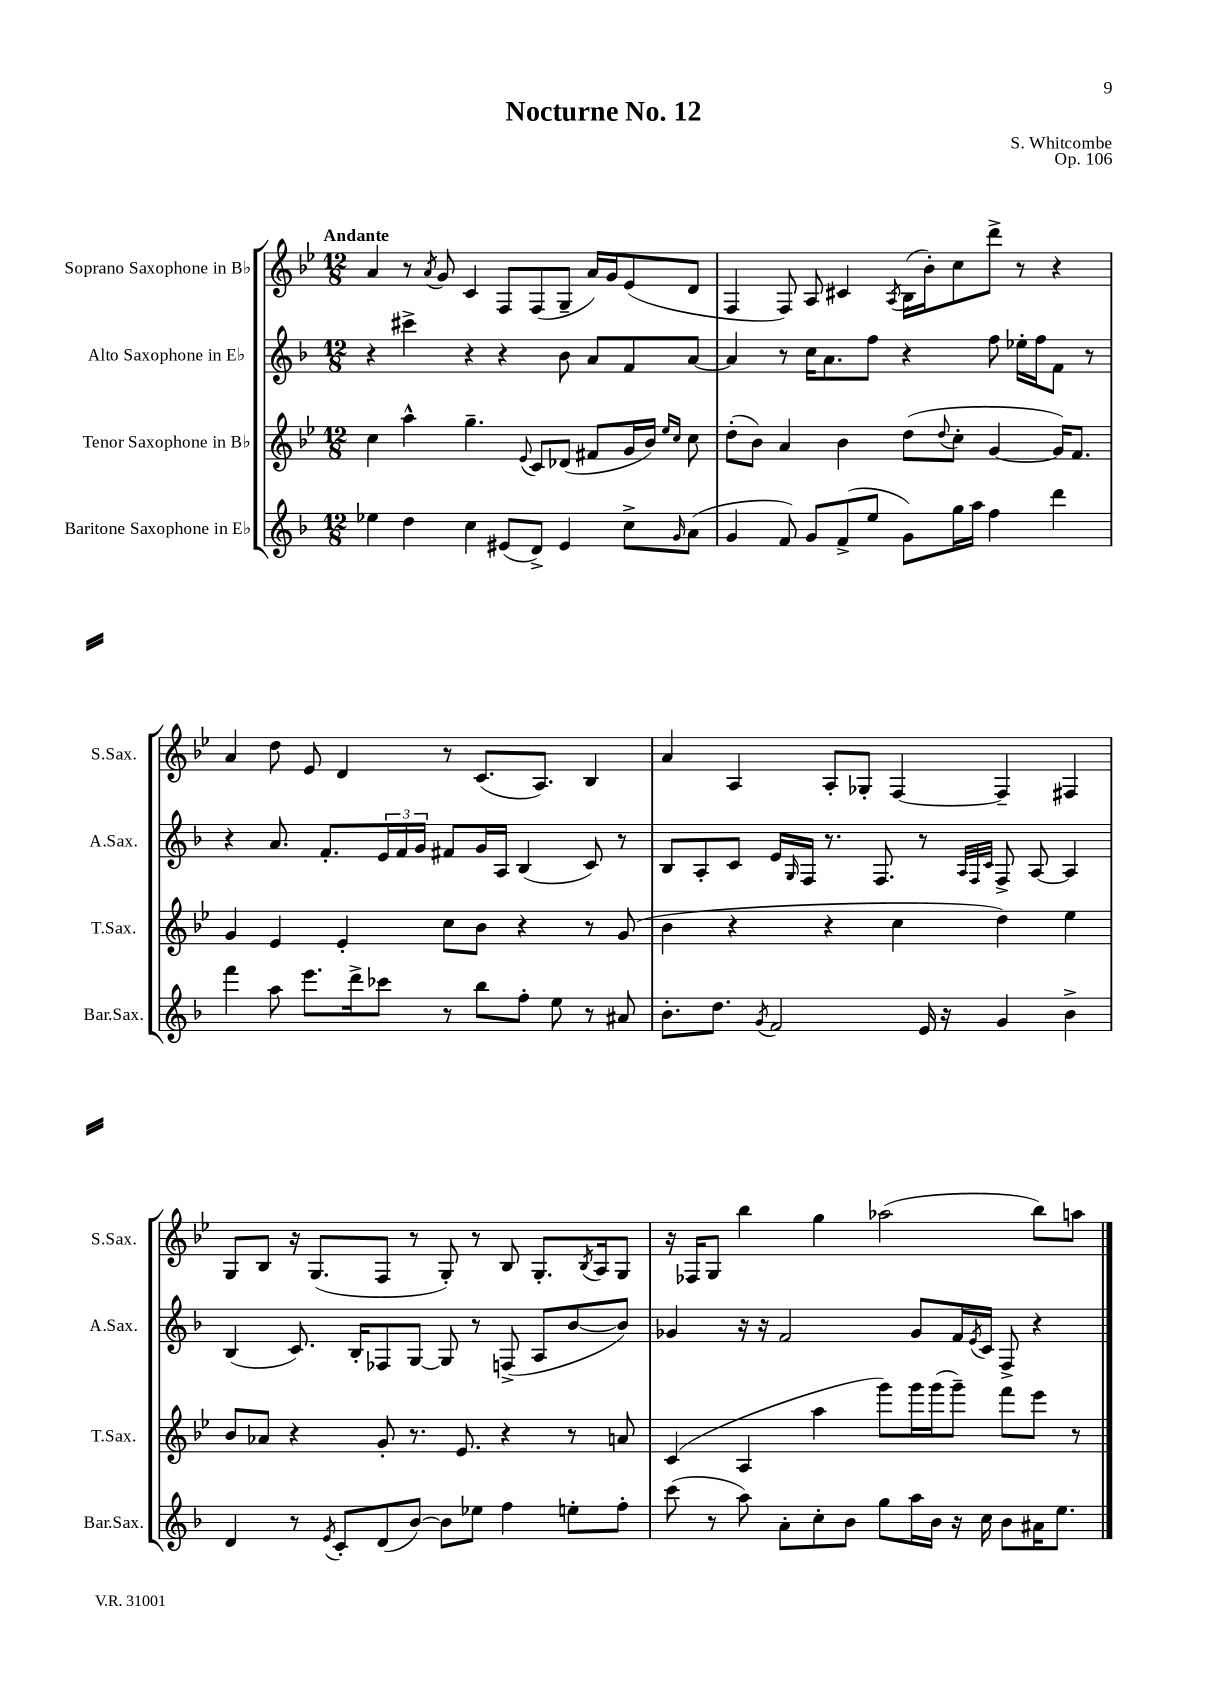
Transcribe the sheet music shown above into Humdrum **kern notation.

**kern	**kern	**kern	**kern
*part4	*part3	*part2	*part1
*staff4	*staff3	*staff2	*staff1
*I"Baritone Saxophone in E♭	*I"Tenor Saxophone in B♭	*I"Alto Saxophone in E♭	*I"Soprano Saxophone in B♭
*I'Bar.Sax.	*I'T.Sax.	*I'A.Sax.	*I'S.Sax.
*clefG2	*clefG2	*clefG2	*clefG2
*k[b-]	*k[b-e-]	*k[b-]	*k[b-e-]
*M12/8	*M12/8	*M12/8	*M12/8
=1	=1	=1	=1
!	!	!	!LO:TX:a:B:t=Andante
4ee-X\	4cc\	4r	4a/
4dd\	4aa^^\	4ccc#X^\	8r
.	.	.	8qa/
.	.	.	8g/
4cc\	4.gg~\	4r	4c/
(8e#X/L	.	4r	8F/L
.	8qqe-/	.	.
8d^/J)	8c/L	.	(8F/
4e#/	(8d-X/J	8b-\	8G~/J
.	8f#X/L	8a/L	16a/LL)
.	.	.	16g/J
8cc^\L	16g/L	8f/	(8e-/
.	16b-/JJ)	.	.
.	16qqee-/LL	.	.
16qqg/	16qqcc/JJ	.	.
(8a\J	8cc\	[8a/J	8d/J
=2	=2	=2	=2
4g/	(8dd'\L	4a/]	4F/
.	8b-\J)	.	.
8f/)	4a/	8r	8F/)
8g/L	.	16cc\KL	8A/
.	.	8.a\	.
(8f^/	4b-\	.	4c#X/
8ee/J	.	8ff\J	.
.	.	.	8qA/
8g\L)	(8dd\L	4r	(16B-\LL
.	.	.	16b-'\J)
.	8qqdd/	.	.
16gg\L	8cc'\J	.	8cc\
16aa\JJ	.	.	.
4ff\	[4g/	8ff\	8ddd^\J
.	.	16ee-X'\LL	8r
.	.	16ff\J	.
4ddd\	16g/KL])	8f\J	4r
.	8.f/J	.	.
.	.	8r	.
!!LO:LB:g=z
=3	=3	=3	=3
4fff\	4g/	4r	4a/
8aa\	4e-/	8.a/	8dd\
8.eee\L	.	.	8e-/
.	.	8.f'/L	.
.	4e-'/	.	4d/
16ddd^\k	.	.	.
8ccc-X\J	.	24e/L	.
.	.	24f/	.
.	.	24g/JJ	.
8r	8cc\L	8f#X/L	8r
8bb-\L	8b-\J	16g/L	(8.c/L
.	.	16A/JJ	.
8ff'\J	4r	(4B-/	.
.	.	.	8.A/J)
8ee\	.	.	.
8r	8r	8c/)	4B-/
8a#X/	(8g/	8r	.
=4	=4	=4	=4
8.b-'\L	4b-\	8B-/L	4a/
.	.	8A'/	.
8.dd\J	.	.	.
.	4r	8c/J	4A/
8qg/	.	.	.
2f/	.	16e/LL	.
.	.	16qqG/	.
.	.	16F/JJ	.
.	4r	8.r	8A'/L
.	.	.	8G-X'/J
.	.	8.F/	.
.	4cc\	.	[4F/
16e/	.	8r	.
16r	.	.	.
.	.	32qqA/LLL	.
.	.	32qqF/	.
.	.	32qqc/JJJ	.
4g/	4dd\)	8F^/	4F~/]
.	.	[8A/	.
4b-^\	4ee-\	4A/]	4F#X/
!!LO:LB:g=z
=5	=5	=5	=5
4d/	8b-/L	(4B-/	8G/L
.	8a-X/J	.	8B-/J
8r	4r	8.c/)	16r
.	.	.	(8.G/L
8qe/	.	.	.
8c'/L	.	.	.
.	.	16B-'/KL	.
(8d/	8g'/	8F-X/	8F/J
[8b-/J)	8.r	[8G/J	8r
8b-\L]	.	8G/]	8G'/)
.	8.e-/	.	.
8ee-X\J	.	8r	8r
4ff\	4r	(8Fn^/	8B-/
.	.	8A/L	8.G'/L
8een'\L	8r	[8b-/	.
.	.	.	8qB-/
.	.	.	16A/k
8ff'\J	8an/	8b-/J])	8G/J
=6	=6	=6	=6
(8ccc\	(4c/	4g-X/	16r
.	.	.	16F-X/KL
8r	.	.	8G/J
8aa\)	4A/	16r	4bb-\
.	.	16r	.
8a'\L	.	2f/	.
8cc'\	4aa\	.	4gg\
8b-\J	.	.	.
8gg\L	8ggg\L)	.	(2aa-X\
16aa\L	16ggg\L	8g-/L	.
16b-\JJ	(16ggg\J	.	.
16r	8ggg~\J)	16f/L	.
.	.	8qe/	.
16cc\	.	16c/JJ	.
8b-\L	8fff\L	8F^/	.
16a#X\K	8eee-\J	4r	8bb-\L)
8.ee\J	.	.	.
.	8r	.	8aan\J
==	==	==	==
*-	*-	*-	*-
